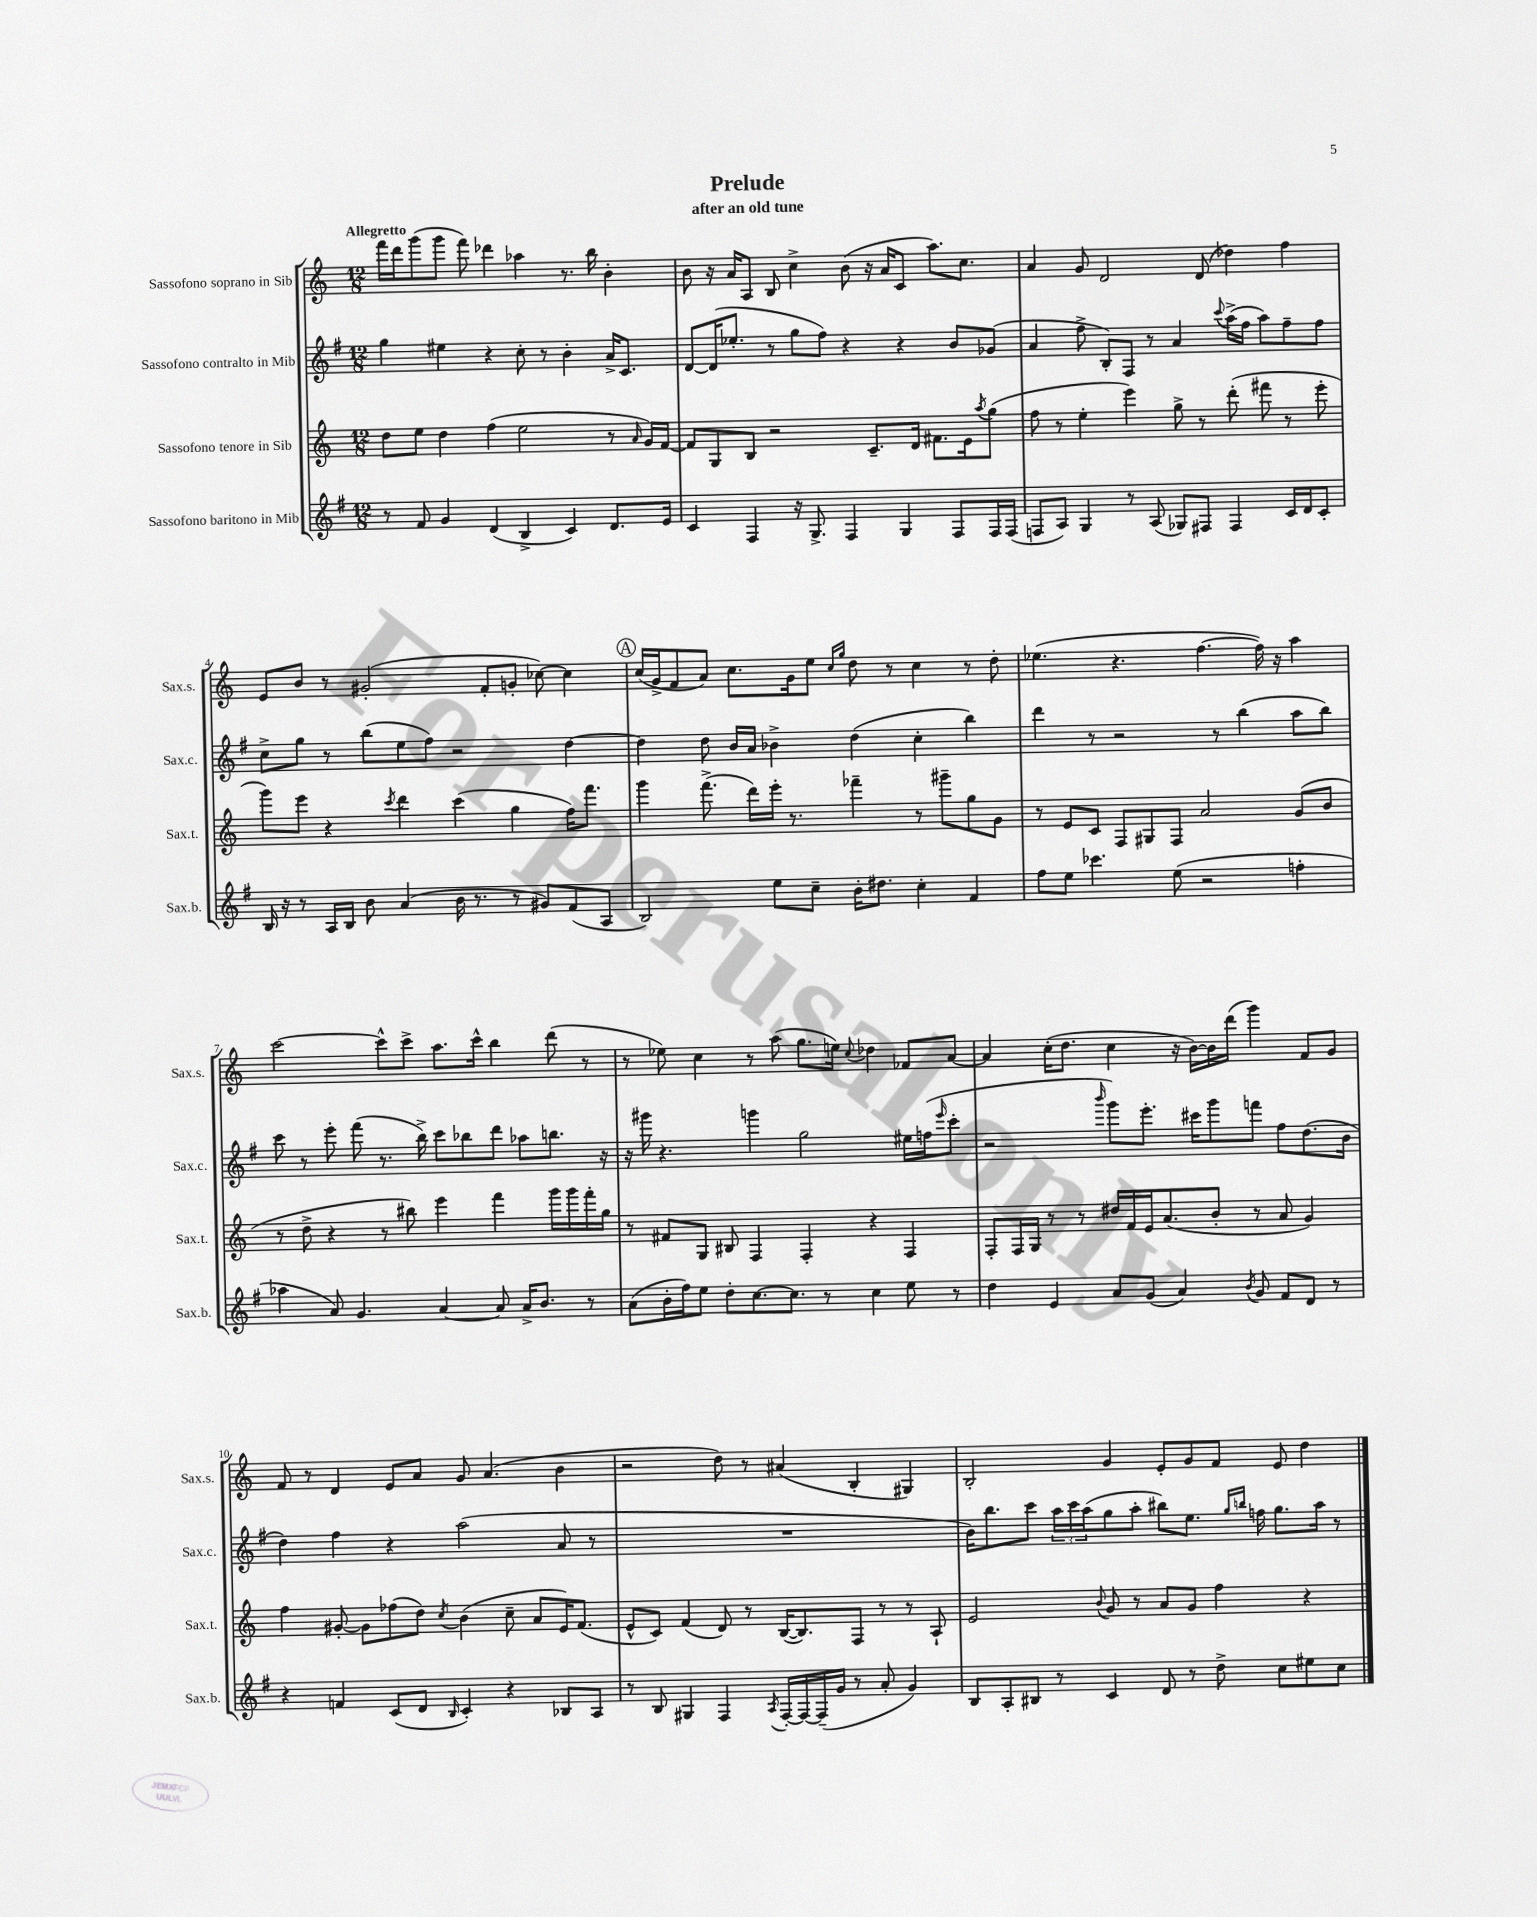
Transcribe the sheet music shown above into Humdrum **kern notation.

**kern	**kern	**kern	**kern
*staff4	*staff3	*staff2	*staff1
*clefG2	*clefG2	*clefG2	*clefG2
*k[f#]	*k[]	*k[f#]	*k[]
*M12/8	*M12/8	*M12/8	*M12/8
8r	8dd	4gg	16fff
.	.	.	16ddd
8f#	8ee	.	(8ggg
4g	4dd	4ee#	8ggg
.	.	.	8fff)
(4d	(4ff	4r	4ddd-
4B^	2ee	8cc'	4aa-
.	.	8r	.
4c)	.	4b'	8.r
.	.	.	16bb
8.d	8r	16a^	4b'
.	.	8.c	.
.	16qqa	.	.
.	16g)	.	.
16e	[16f	.	.
=	=	=	=
4c	8f]	[8d	8b
.	8G	(16d]	16r
.	.	8.ee-'	16a
4F#	8B	.	8A
.	2r	8r	8B
16r	.	8gg	4cc^
8.G^	.	.	.
.	.	8ff#)	.
4F#	.	4r	(8b
.	8.c~	.	16r
.	.	.	16a
4G	.	4r	8c
.	16d	.	.
.	8.f#	.	8.aa)
8F#	.	8b	.
.	16e	.	8.cc
.	8qaa	.	.
16F#	(8gg	(8g-	.
(16F#	.	.	.
=	=	=	=
8F	8ff	4a	4a
8A)	8r	.	.
4G	4ee'	8ff#^	8g
.	.	8B')	2d
8r	4eee)	8F#	.
(8A	.	8r	.
8G-)	8gg^	4a	.
8F#	8r	.	(8d
.	.	8qqccc	.
4F#	(8ddd'	(16aa^	4dd-)
.	.	16ff#	.
.	8fff#	8aa)	.
16c	8r	8ff#~	4ff
16d	.	.	.
8c'	8eee'	8ff#	.
=	=	=	=
16B	8ggg)	8cc^	8e
16r	.	.	.
8r	8eee	8gg	8b
16A	4r	8r	8r
16B	.	.	.
8b	.	(8bb	(2g#'
.	8qccc	.	.
(4a	4ddd	8ee	.
.	.	8ff#)	.
16b	(4ccc	2r	.
8.r	.	.	.
.	.	.	8f'
8r	4gg	.	8g'
8g#)	.	.	[8cc-)
(8f#	16ff)	[4dd	4cc-]
.	8.fff	.	.
8A	.	.	.
=	=	=	=
2B)	4ggg	4dd]	(16cc
.	.	.	16g^
.	.	.	8f
.	(8.fff^	8dd	8a)
.	.	16b	8.cc
.	16ddd)	16a	.
8ee	16eee'	4b-^	.
.	8.r	.	16g
8cc~	.	.	8ee
.	.	.	16qqcc
.	.	.	16qqgg
16b'	4fff-~	(4dd	8dd
8.dd#	.	.	.
.	.	.	8r
4cc'	8r	4cc'	4cc
.	8ggg#~	.	.
4f#	8gg	4bb)	8r
.	8g	.	8dd'
=	=	=	=
8ff#	8r	4ddd	(4.ee-
8ee	8e	.	.
4.ccc-	8c	8r	.
.	8F	2r	4.r
.	8G#	.	.
(8ee	8F	.	.
2r	2a	.	[4.ff
.	.	8r	.
.	.	(4bb	.
.	.	.	16ff])
.	.	.	16r
4ff'	(8g	8aa	4aa
.	8b	8bb)	.
=	=	=	=
4aa-	8r	8ccc	[2ccc
.	8dd^	8r	.
8a)	4r	8eee'	.
4.g	.	(8fff#	.
.	8r	8.r	8ccc^^]
.	8bb#)	.	8ccc^
.	.	16bb^)	.
[4a	4eee	8ccc	8.aa
.	.	8bb-	.
.	.	.	16ccc^^
8a]	4fff	8ddd	4bb
16a^	.	8aa-	.
8.b	.	.	.
.	16ggg	8.bb	(8ddd
.	16ggg	.	.
8r	16fff'	.	8r
.	16gg	16r	.
=	=	=	=
(8a	8r	16r	8r
.	.	16ggg#	.
16b'	8f#	4.r	8ee-)
16ff#)	.	.	.
8ee	8G	.	4cc
8dd'	8B#	.	.
[8.cc	4F	4ggg	8r
.	.	.	(8aa
8.cc]	.	.	.
.	4F'	2gg	8.gg
8r	.	.	.
.	.	.	16ee)
.	.	.	8qqcc
4cc	4r	.	4dd-
8ee	4F	16ee#	8f-
.	.	(16ff	.
.	.	16qqeee	.
8r	.	8ccc'	[8a
=	=	=	=
4dd	8F'	2r	4a]
.	16F	.	.
.	16G	.	.
4e	8r	.	(16cc'
.	.	.	8.dd
.	8r	.	.
.	.	16qqbbb	.
8a	16dd#	8ggg)	4cc
.	16f	.	.
(8g	16e	8.eee'	.
.	(8.a	.	.
4a)	.	.	16r
.	.	16ccc#	[16b)
.	8b'	8ggg	16b]
.	.	.	(16ddd
8qb	.	.	.
8g	8r	8fff	4ggg)
8f#	8a	8ff#	.
8d	4g)	(8.dd	8f
8r	.	.	8g
.	.	16b	.
=	=	=	=
4r	4ff	4dd)	8f
.	.	.	8r
4f	[8g#'	4ff#	4d
.	8g#]	.	.
(8c	(8ff-	4r	8e
8d	8dd)	.	8a
16qqB	8qcc	.	.
4c')	(4b	(2aa	8g
.	.	.	(4.a
4r	8cc~	.	.
.	8a	.	.
8B-	16e)	8a	4b
.	(8.f	.	.
8A	.	8r	.
=	=	=	=
8r	8e^^	1.r	2r
8B	8c)	.	.
4G#	(4f	.	.
4F#	8d)	.	8dd)
.	8r	.	8r
8qA	.	.	.
[16F#'	([16B	.	(4a#
16F#_	8.B])	.	.
(16F#~]	.	.	.
16g	.	.	.
8r	8F	.	4B'
8a'	8r	.	.
4g)	8r	.	4G#)
.	8A`	.	.
=	=	=	=
8B	2e	16b)	2B'
.	.	8.bb	.
8A'	.	.	.
8B#	.	8ccc	.
8r	.	24aa	.
.	.	24ccc	.
.	.	(24aa	.
.	8qqb	.	.
4c	8g	8gg	4g
.	8r	8aa'	.
8d	8a	8bb#)	8e'
8r	8g	8.ee	8g
8dd^	4ff	.	8f
.	.	16qqgg	.
.	.	16qqbb	.
.	.	16ff	.
8cc	.	8.gg	8e
8ee#	4r	.	4dd
.	.	16aa	.
8cc	.	8r	.
==	==	==	==
*-	*-	*-	*-
